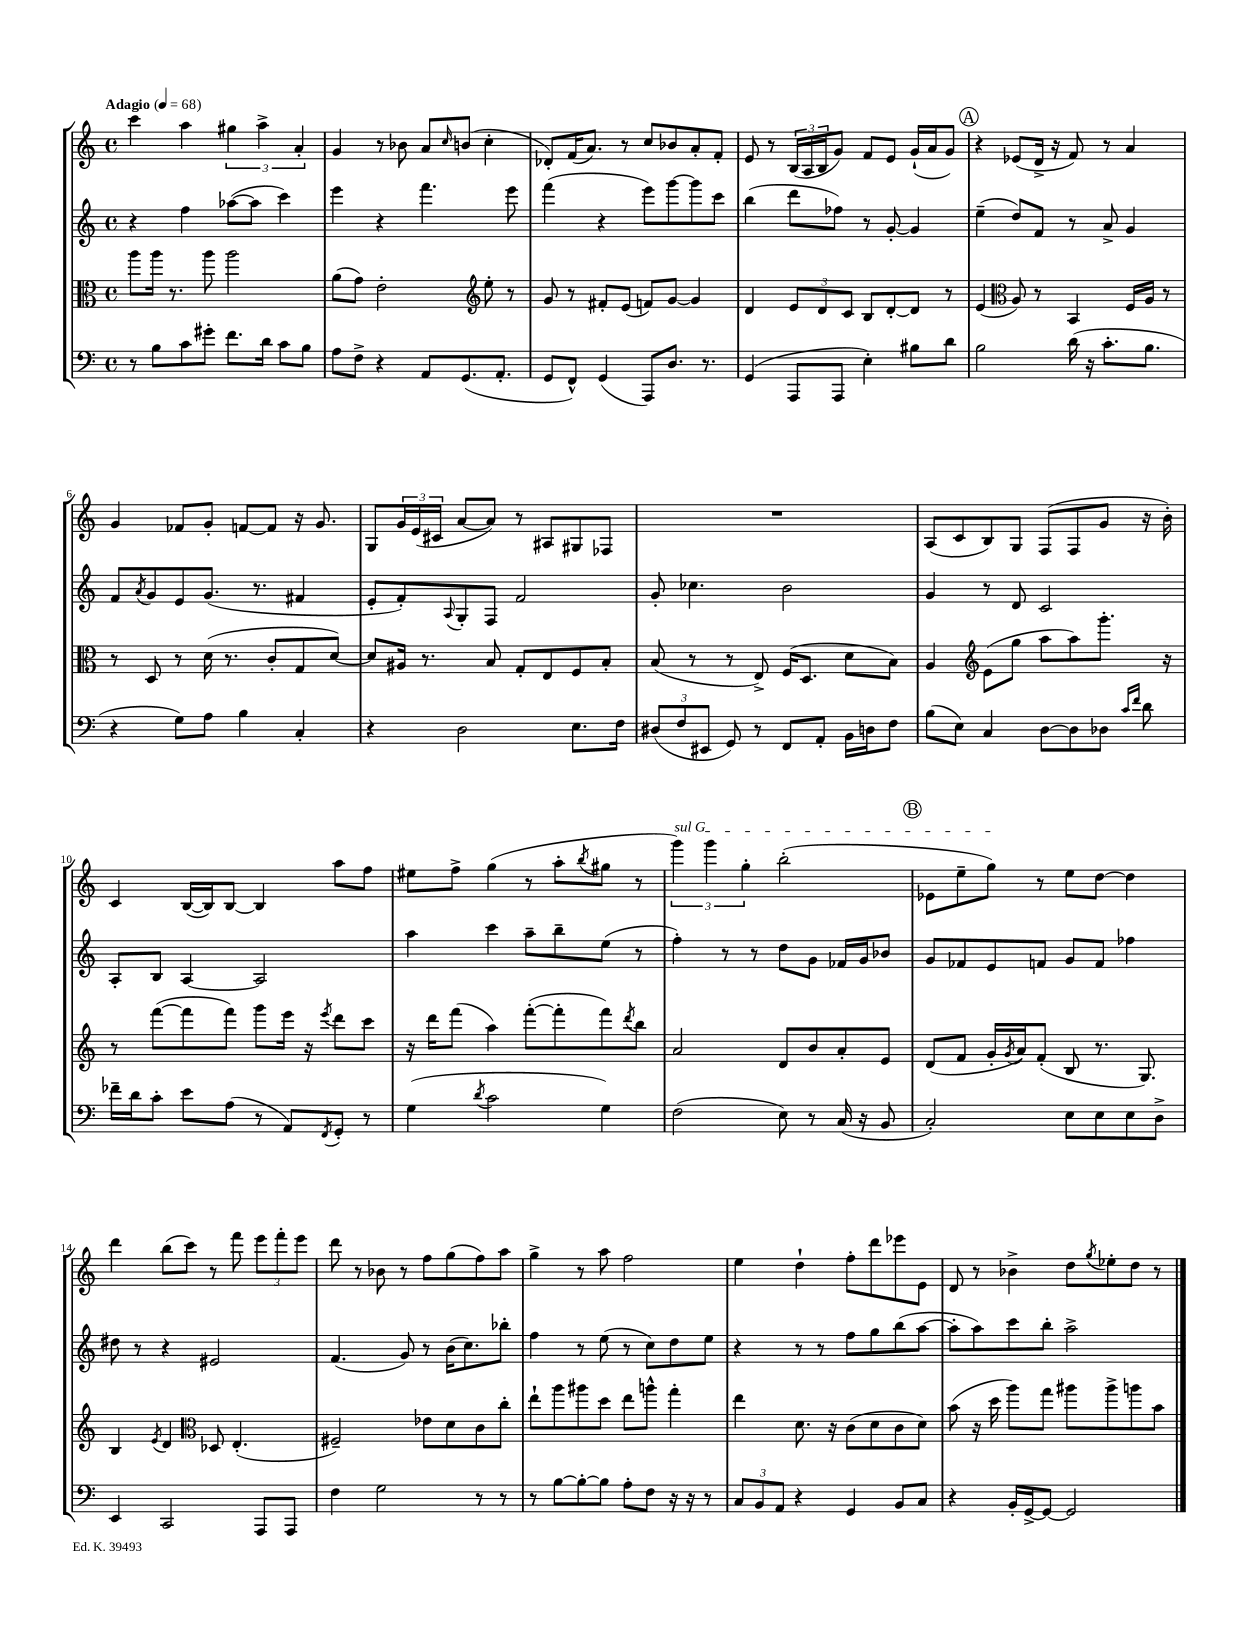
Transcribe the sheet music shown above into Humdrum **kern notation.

**kern	**kern	**kern	**kern
*staff4	*staff3	*staff2	*staff1
*clefF4	*clefC3	*clefG2	*clefG2
*k[]	*k[]	*k[]	*k[]
*M4/4	*M4/4	*M4/4	*M4/4
*met(c)	*met(c)	*met(c)	*met(c)
*MM68	*MM68	*MM68	*MM68
8r	8aa\L	4r	4ccc\
8B\L	16aa\Jk	.	.
.	8.r	.	.
8c\	.	4ff\	4aa\
8g#'\J	8aa\	.	.
8.f\L	2aa\	([8aa-\L	6gg#\
.	.	8aa-\]J	.
.	.	.	6aa^\
16d\Jk	.	.	.
8c\L	.	4ccc\)	.
.	.	.	6a'/
8B\J	.	.	.
=	=	=	=
8A\L	(8a\L	4eee\	4g/
8F^\J	8g\J)	.	.
4r	2e'\	4r	8r
.	.	.	8b-\
8AA/L	.	4.fff\	8a/L
.	.	.	16qqcc/
(8.GG/	.	.	(8b/J
*	*clefG2	*	*
.	8ee'\	.	4cc'\
8.AA'/J	.	.	.
.	8r	8eee\	.
=	=	=	=
8GG/L	8g/	(4fff\	8d-'/L)
8FF^^/J)	8r	.	(16f/K
.	.	.	8.a/J)
(4GG/	8f#'/L	4r	.
.	(8e/J	.	8r
8AAA/L)	8f/L)	8eee\L)	8cc/L
8.D/J	[8g/J	[8ggg\	8b-/
.	4g/]	8ggg\]	8a'/
8.r	.	.	.
.	.	8ccc\J	8f'/J
=	=	=	=
(4GG/	4d/	(4bb\	8e/
.	.	.	8r
8AAA/L	12e/L	8ddd\L	(24B/LL
.	.	.	24A/
.	12d/	.	24B/J
8AAA/J	.	8ff-\J)	8g/J)
.	12c/J	.	.
4E'\)	8B/L	8r	8f/L
.	[8d'/	[8g'/	8e/J
8B#\L	8d/]J	4g/]	(16g`/LL
.	.	.	16a/J
8d\J	8r	.	8g/J)
=	=	=	=
2B\	(4e/	(4ee~\	4r
*	*clefC3	*	*
.	8A/)	8dd/L)	(8e-/L
.	8r	8f/J	16d^/Jk
.	.	.	16r
(16d\	4BB/	8r	8f/)
16r	.	.	.
8.c'\L	.	8a^/	8r
.	16F/LL	4g/	4a/
8.B\J	16A/JJ	.	.
.	8r	.	.
=	=	=	=
4r	8r	8f/L	4g/
.	.	8qa/	.
.	8D/	8g/	.
8G\L)	8r	8e/	8f-/L
8A\J	(16d\	(8.g/J	8g'/J
.	8.r	.	.
4B\	.	.	[8f/L
.	.	8.r	.
.	8c'/L	.	8f/]J
4C'/	8G/	4f#/	16r
.	.	.	8.g/
.	[8d/J)	.	.
=	=	=	=
4r	8d/]L	8e'/L	8G/L
.	16A#/Jk	8f'/)	24g/L
.	.	.	(24e/
.	8.r	.	.
.	.	.	24c#/JJ
.	.	8qqA/	.
2D\	.	8G'/	[8a/L
.	8B/	8F/J	8a/]J)
.	8G'/L	2f/	8r
.	8E/	.	8A#/L
8.E\L	8F/	.	8G#/
.	8B'/J	.	8F-/J
16F\Jk	.	.	.
=	=	=	=
(12D#/L	(8B/	8g'/	1r
12F/	.	.	.
.	8r	4.cc-\	.
12EE#/J	.	.	.
8GG/)	8r	.	.
8r	8E^/)	.	.
8FF/L	(16F/LK	2b\	.
.	8.D/J	.	.
8AA'/J	.	.	.
16BB\LL	8d\L	.	.
16D\J	.	.	.
8F\J	8B\J)	.	.
=	=	=	=
(8B\L	4A/	4g/	(8A/L
8E\J)	.	.	8c/
*	*clefG2	*	*
4C/	(8e\L	8r	8B/)
.	8gg\J	8d/	8G/J
[8D\L	8aa\L	2c/	(8F/L
8D\]	8aa\)	.	8F/
8D-\J	8.ggg'\J	.	8g/J
16qqc/LL	.	.	.
16qqf/JJ	.	.	.
8d\	.	.	16r
.	16r	.	16b'\)
=	=	=	=
16f-~\LL	8r	8A'/L	4c/
16d\J	.	.	.
8c'\J	([8fff\L	8B/J	.
8e\L	8fff\]	[4A/	([16B/LL
.	.	.	16B/]J)
(8A\J	8fff\J)	.	[8B/J
8r	8ggg\L	2A/]	4B/]
8AA/L)	16eee\Jk	.	.
.	16r	.	.
8qFF/	8qeee/	.	.
8GG'/J	8ddd\L	.	8aa\L
8r	8ccc\J	.	8ff\J
=	=	=	=
(4G\	16r	4aa\	8ee#\L
.	16ddd\LK	.	.
.	(8fff\J	.	8ff^\J
8qd/	.	.	.
2c\	4aa\)	4ccc\	(4gg\
.	([8fff'\L	8aa~\L	8r
.	8fff'\]	8bb~\	8aa'\L
.	.	.	8qbb/
4G\)	8fff\)	(8ee\J	8gg#\J
.	8qddd/	.	.
.	8bb\J	8r	8r
=	=	=	=
(2F\	2a/	4ff'\)	6ggg\)
.	.	.	6ggg\
.	.	8r	.
.	.	.	6gg'\
.	.	8r	.
8E\)	8d/L	8dd\L	(2bb'\
8r	8b/	8g\J	.
(16C/	8a'/	16f-/LL	.
16r	.	16g/J	.
8BB/	8e/J	8b-/J	.
=	=	=	=
2C'/)	(8d/L	8g/L	8e-\L
.	8f/J	8f-/	8ee~\
.	16g'/LL	8e/	8gg\J)
.	8qg/	.	.
.	16a/J)	.	.
.	(8f'/J	8f/J	8r
8E\L	8B/	8g/L	8ee\L
8E\	8.r	8f/J	[8dd\J
8E\	.	4ff-\	4dd\]
.	8.G/)	.	.
8D^\J	.	.	.
=	=	=	=
4EE/	4B/	8dd#\	4ddd\
.	.	8r	.
.	8qe/	.	.
2CC/	4d/	4r	(8bb\L
.	.	.	8ccc\J)
*	*clefC3	*	*
.	8D-/	2e#/	8r
.	(4.E'/	.	8fff\
8AAA/L	.	.	12eee\L
.	.	.	12fff'\
8AAA/J	.	.	.
.	.	.	12eee\J
=	=	=	=
4F\	2F#~/)	(4.f/	8ddd\
.	.	.	8r
2G\	.	.	8b-\
.	.	8g/)	8r
.	8e-\L	8r	8ff\L
.	8d\	(16b\LK	(8gg\
.	.	8.cc\)	.
8r	8c\	.	8ff\)
8r	8cc'\J	8bb-'\J	8aa\J
=	=	=	=
8r	8ee`\L	4ff\	4gg^\
[8B\L	8aa\	.	.
8B'\_	8aa#\	8r	8r
8B\]J	8dd\J	(8ee\	8aa\
8A'\L	8ee\L	8r	2ff\
8F\J	8aa^^\J	8cc\L)	.
16r	4gg'\	8dd\	.
16r	.	.	.
8r	.	8ee\J	.
=	=	=	=
12C/L	4ee\	4r	4ee\
12BB/	.	.	.
12AA/J	.	.	.
4r	8.d\	8r	4dd`\
.	.	8r	.
.	16r	.	.
4GG/	(8c\L	8ff\L	8ff'\L
.	8d\	8gg\	8ddd\
8BB/L	8c\	(8bb\	8eee-\
8C/J	8d\J)	[8aa\J	8e\J
=	=	=	=
4r	(8b\	8aa'\]L	8d/
.	16r	8aa\)	8r
.	16dd\	.	.
16BB'/LL	8aa\L)	8ccc\	4b-^\
[16GG^/J	.	.	.
8GG/_J	8gg\J	8bb'\J	.
2GG/]	8aa#\L	2aa^\	8dd\L
.	.	.	8qgg/
.	8aa#^\	.	8ee-'\
.	8aa\	.	8dd\J
.	8b\J	.	8r
==	==	==	==
*-	*-	*-	*-
